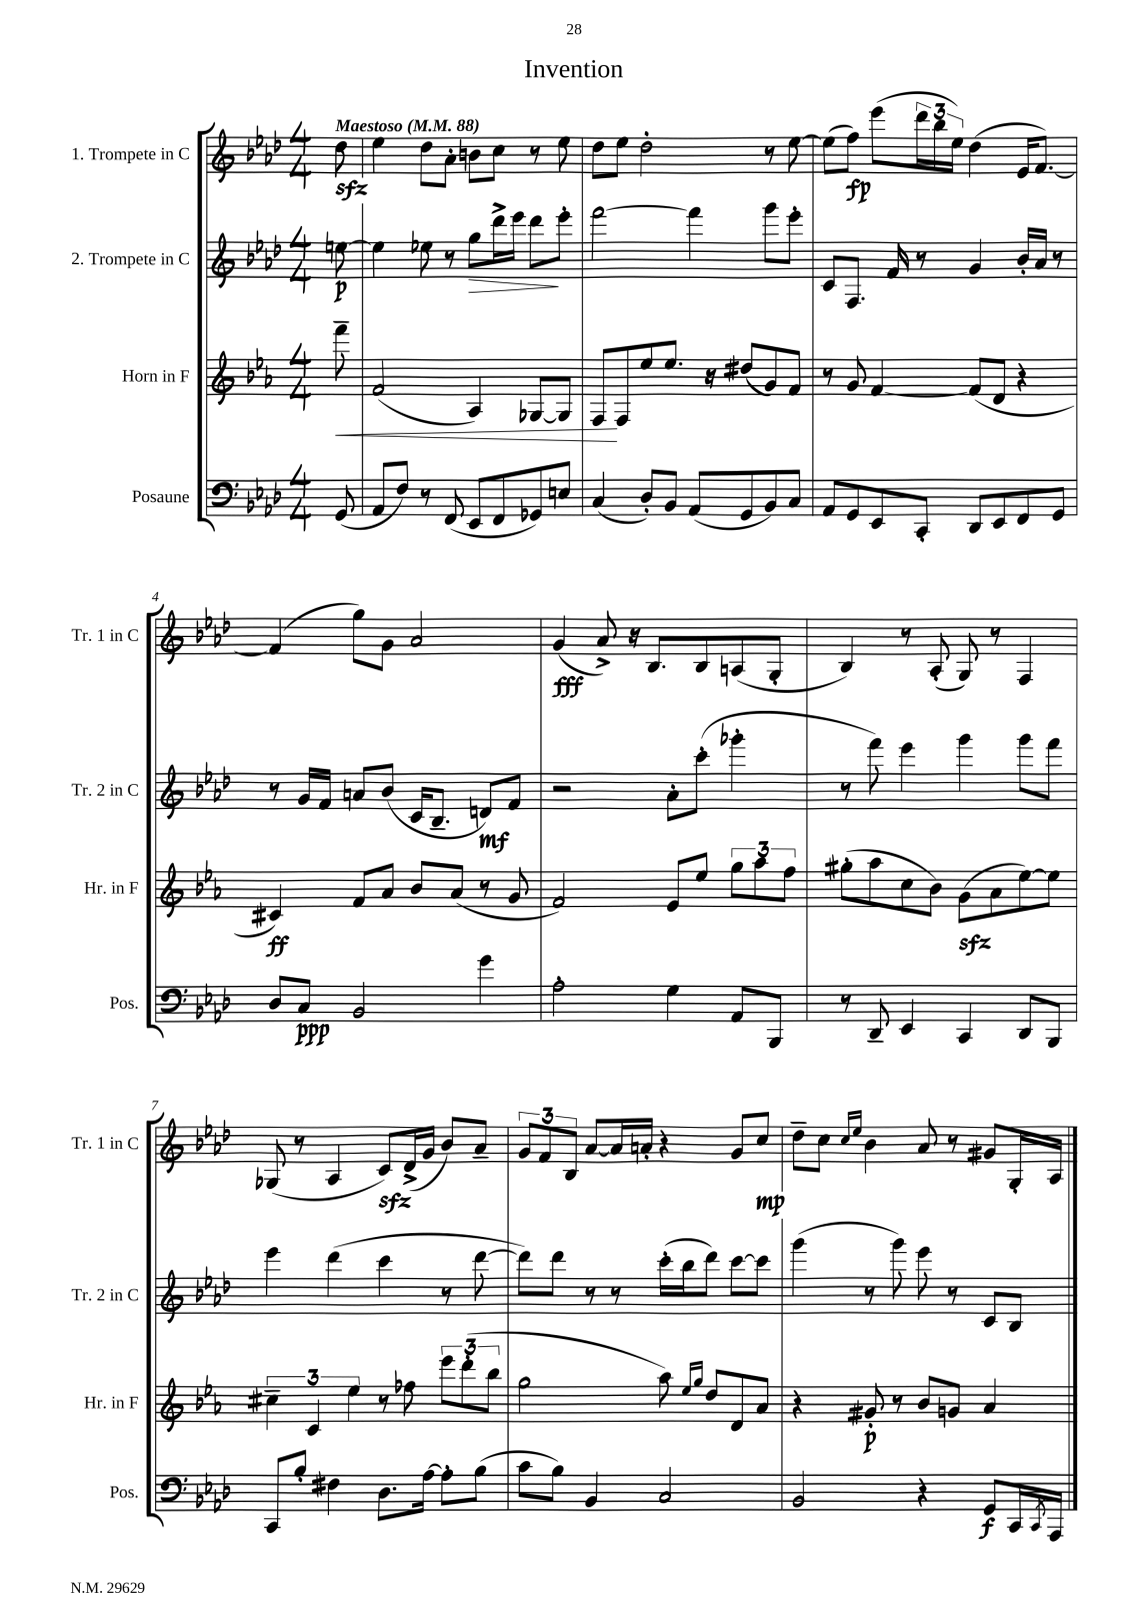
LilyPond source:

\header { title = "Invention" }
<<
\new StaffGroup <<
\new Staff = "s0" \with { instrumentName = "1. Trompete in C" shortInstrumentName = "Tr. 1 in C" } {
    \clef treble \key aes \major \numericTimeSignature \time 4/4 \partial 8 \tempo "Maestoso" 4 = 88
    des''8\sfz |
    ees''4 des''8 aes'8-. b'8 c''8 r8 ees''8 |
    des''8 ees''8 des''2-. r8 ees''8~ |
    ees''8( f''8\fp) ees'''8( \tuplet 3/2 { des'''16 bes''16 ees''16) } des''4( ees'16 f'8.~) |
    f'4( g''8) g'8 aes'2 |
    g'4\fff( aes'8->) r16 bes8. bes8 a8( g8-. |
    bes4) r8 aes8-.( g8) r8 f4 |
    ges8( r8 aes4 c'8\sfz) des'16->( g'16 bes'8) aes'8-- |
    \tuplet 3/2 { g'8 f'8 bes8 } aes'8~ aes'16 a'16-. r4 g'8 c''8\mp |
    des''8-- c''8 \grace { c''16 ees''16 } bes'4 aes'8 r8 gis'8 g16-. aes16 \bar "|." |
}
\new Staff = "s1" \with { instrumentName = "2. Trompete in C" shortInstrumentName = "Tr. 2 in C" } {
    \clef treble \key aes \major \numericTimeSignature \time 4/4 \partial 8
    e''8~\p |
    e''4 ees''8 r8 g''8\> des'''16-> ees'''16 des'''8\! ees'''8-. |
    f'''2~ f'''4 g'''8 ees'''8-. |
    c'8 f8. f'16 r8 g'4 bes'16-. aes'16 r8 |
    r8 g'16 f'16 a'8 bes'8( c'16 bes8.-- d'8\mf) f'8 |
    r2 aes'8-. c'''8-.( ges'''4-. |
    r8 f'''8) ees'''4 g'''4 g'''8 f'''8 |
    ees'''4 des'''4( c'''4 r8 des'''8~ |
    des'''8) des'''8 r8 r8 c'''16-.( bes''16 des'''8) c'''8~ c'''8 |
    g'''4( r8 g'''8) ees'''8 r8 c'8 bes8 \bar "|." |
}
\new Staff = "s2" \with { instrumentName = "Horn in F" shortInstrumentName = "Hr. in F" } {
    \clef treble \key ees \major \numericTimeSignature \time 4/4 \partial 8
    f'''8--\< |
    f'2( aes4) ges8~ ges8 |
    f8\! f8 ees''8 ees''8. r16 dis''8( g'8) f'8 |
    r8 g'8 f'4~ f'8( d'8 r4 |
    cis'4\ff) f'8 aes'8 bes'8 aes'8( r8 g'8 |
    f'2) ees'8 ees''8 \tuplet 3/2 { g''8 aes''8 f''8 } |
    gis''8-.( aes''8 c''8 bes'8) g'8\sfz( aes'8 ees''8~) ees''8 |
    \tuplet 3/2 { cis''4-- c'4 ees''4 } r8 fes''8 \tuplet 3/2 { ees'''8 d'''8-.( bes''8 } |
    g''2 aes''8) \grace { ees''16 g''16 } d''8 d'8 aes'8 |
    r4 gis'8-.\p r8 bes'8 g'8 aes'4 \bar "|." |
}
\new Staff = "s3" \with { instrumentName = "Posaune" shortInstrumentName = "Pos." } {
    \clef bass \key aes \major \numericTimeSignature \time 4/4 \partial 8
    g,8( |
    aes,8 f8) r8 f,8( ees,8 f,8 ges,8) e8 |
    c4( des8-.) bes,8 aes,8( g,8 bes,8) c8 |
    aes,8 g,8 ees,8 c,8-. des,8 ees,8 f,8 g,8 |
    des8 c8\ppp bes,2 g'4 |
    aes2-. g4 aes,8 bes,,8 |
    r8 des,8-- ees,4 c,4 des,8 bes,,8 |
    c,8 bes8-. fis4 des8. aes16~ aes8-. bes8( |
    c'8 bes8) bes,4 c2 |
    bes,2 r4 g,8\f c,16 \acciaccatura { c,8 } aes,,16 \bar "|." |
}
>>
>>
